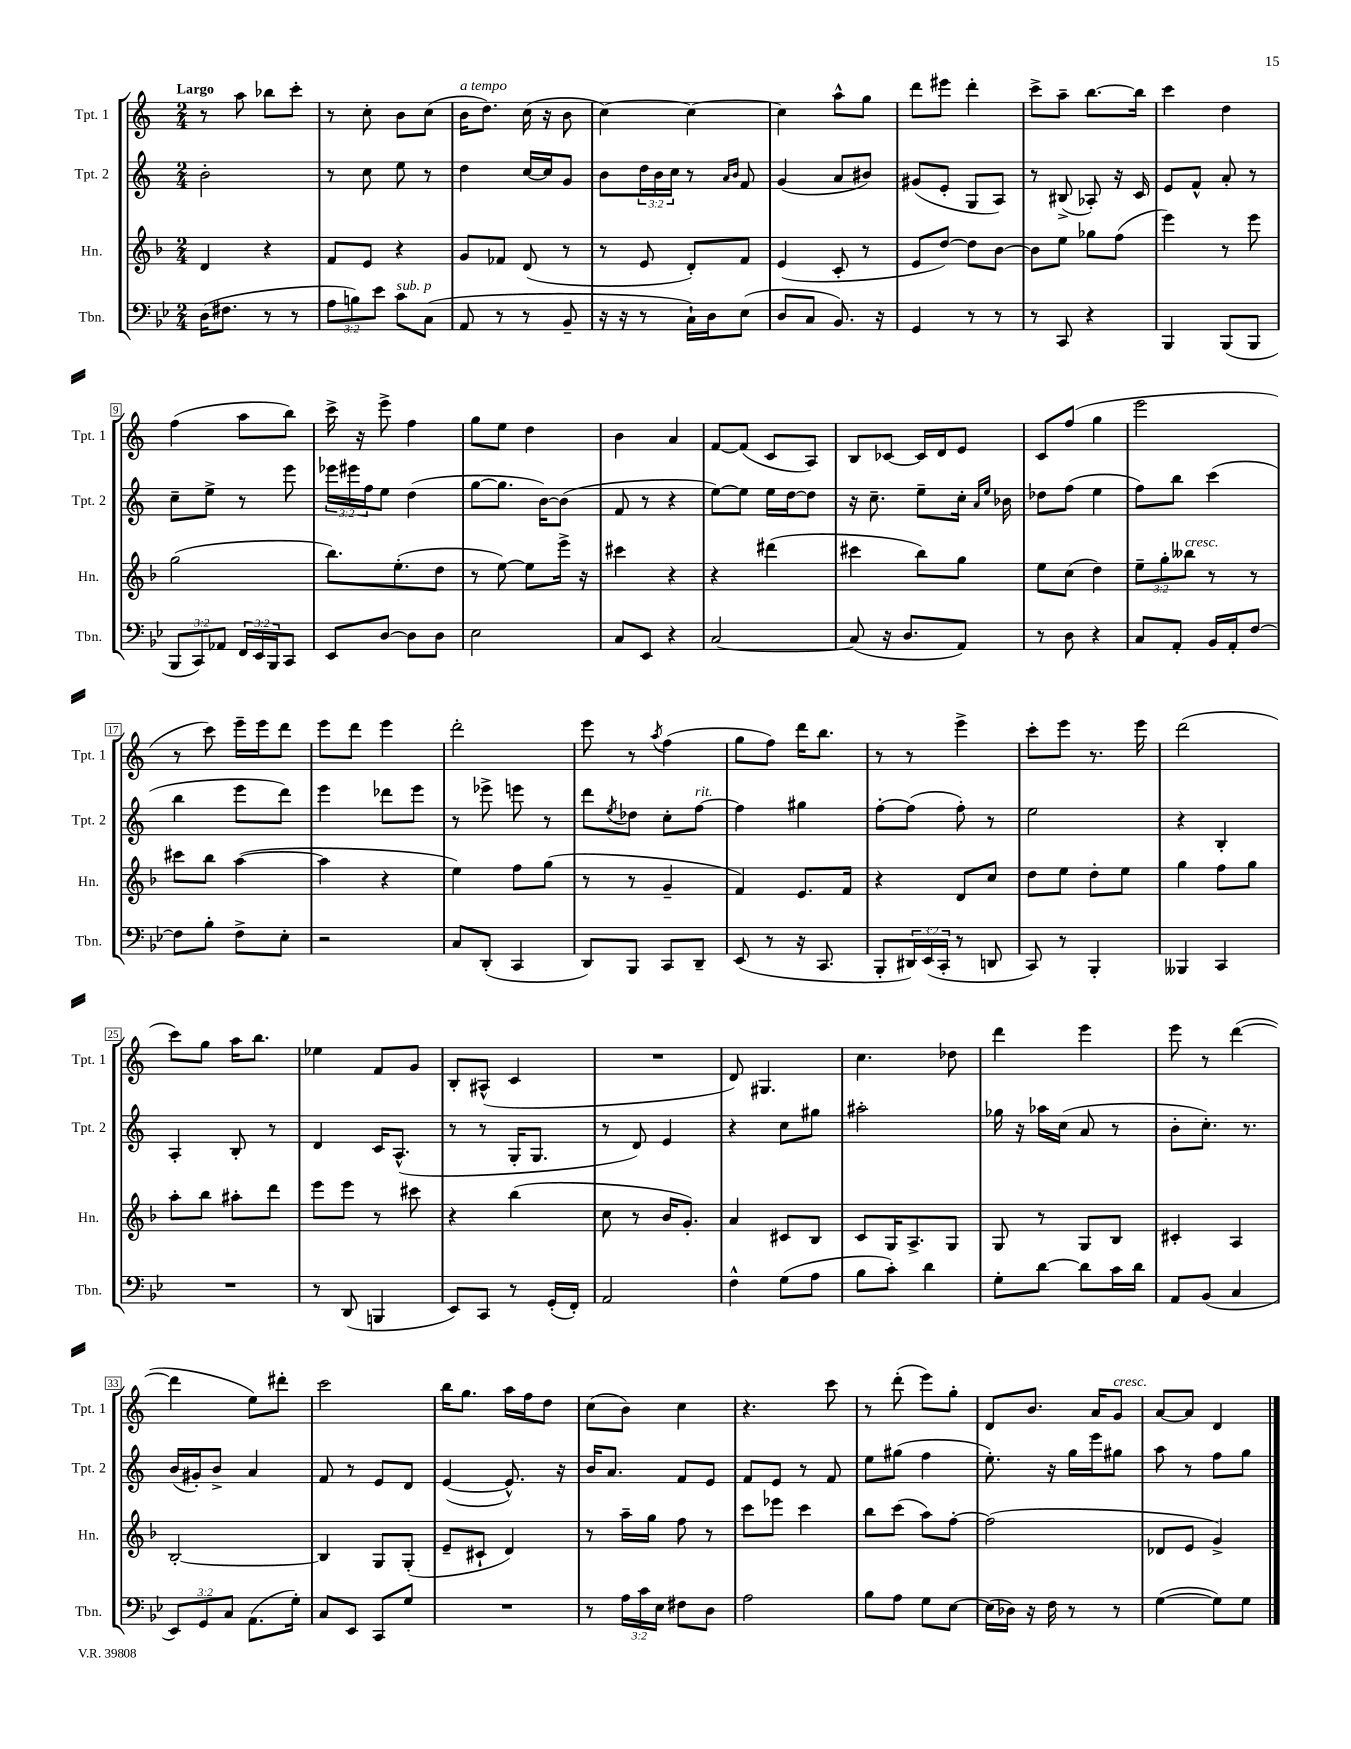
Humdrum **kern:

**kern	**kern	**kern	**kern
*staff4	*staff3	*staff2	*staff1
*clefF4	*clefG2	*clefG2	*clefG2
*k[b-e-]	*k[b-]	*k[]	*k[]
*M2/4	*M2/4	*M2/4	*M2/4
(16D	4d	2b'	8r
8.F#	.	.	.
.	.	.	8aa
8r	4r	.	8bb-
8r	.	.	8ccc'
=	=	=	=
12A	8f	8r	8r
12B)	.	.	.
.	8e	8cc	8cc'
12e-	.	.	.
8c	4r	8ee	8b
(8C	.	8r	(8cc
=	=	=	=
8AA	8g	4dd	16b
.	.	.	8.dd)
8r	8f-	.	.
8r	(8d	[16cc	(16cc
.	.	16cc]	16r
8BB-~	8r	8g	8b
=	=	=	=
16r	8r	8b	[4cc)
16r	.	.	.
8r	8e	24dd	.
.	.	24b	.
.	.	24cc	.
16C`)	8d')	8r	4cc_
16D	.	.	.
.	.	16qqa	.
.	.	16qqb	.
(8E-	8f	8f	.
=	=	=	=
8D	(4e	(4g	4cc]
8C	.	.	.
8.BB-)	8c'	8a	8aa^^
.	8r	8b#)	8gg
16r	.	.	.
=	=	=	=
4GG	8e	(8g#	8ddd
.	[8dd)	8e'	8eee#
8r	8dd]	8G	4ddd'
8r	[8b-	8A)	.
=	=	=	=
8r	8b-]	8r	8ccc^
8CC	8ee	(8B#^	8aa~
4r	8gg-	8A-')	[8.bb
.	(8ff	16r	.
.	.	16c	16bb]
=	=	=	=
4BBB-	4eee)	8e	4ccc
.	.	8f^^	.
(8BBB-	8r	8a'	4dd
8BBB-	8eee	8r	.
=	=	=	=
12BBB-	(2gg	8cc~	(4ff
12CC)	.	.	.
.	.	8ee^	.
12AA-	.	.	.
24FF	.	8r	8aa
24EE-	.	.	.
24BBB-	.	.	.
8CC	.	8eee	8bb)
=	=	=	=
8EE-	8.bb-)	24eee-	16ccc^
.	.	24eee#	.
.	.	.	16r
.	.	24ff	.
[8D	.	8ee	8eee^
.	(8.ee'	.	.
8D]	.	(4dd	4ff
8D	8dd	.	.
=	=	=	=
2E-	8r	[8gg	8gg
.	[8ee)	8.gg]	8ee
.	8ee]	.	4dd
.	.	[16b)	.
.	16eee^	(8b]	.
.	16r	.	.
=	=	=	=
8C	4ccc#	8f	4b
8EE-	.	8r	.
4r	4r	4r	4a
=	=	=	=
[2C	4r	[8ee)	[8f
.	.	8ee]	(8f]
.	(4ddd#	16ee	8c
.	.	[16dd	.
.	.	8dd]	8A)
=	=	=	=
(8C]	4ccc#	16r	8B
.	.	8.cc~	.
16r	.	.	[8c-
8.D	.	.	.
.	8bb-)	8ee~	16c-]
.	.	.	16d
8AA)	8gg	16cc'	8e
.	.	16qqa	.
.	.	16qqee	.
.	.	16b-	.
=	=	=	=
8r	8ee	8dd-	8c
8D	(8cc	(8ff	(8ff
4r	4dd)	4ee	4gg
=	=	=	=
8C	12ee~	8ff)	2eee
.	12gg'	.	.
8AA'	.	8bb	.
.	12bb--	.	.
16BB-	8r	(4ccc	.
16AA'	.	.	.
[8F	8r	.	.
=	=	=	=
8F]	8ccc#	4bb	8r
8B-'	8bb-	.	8ccc)
8F^	([4aa	8eee	16eee~
.	.	.	16eee
8E-'	.	8ddd)	8ddd
=	=	=	=
2r	4aa]	4eee	8eee
.	.	.	8ddd
.	4r	8ddd-	4eee
.	.	8eee	.
=	=	=	=
8C	4ee)	8r	2ddd'
(8DD'	.	8eee-^	.
4CC	8ff	8eee	.
.	(8gg	8r	.
=	=	=	=
8DD)	8r	8ddd	8eee
.	.	8qee	.
8BBB-	8r	8dd-	8r
.	.	.	8qaa
8CC	4g~	8cc'	(4ff
8DD~	.	[8ff	.
=	=	=	=
(8EE-	4f)	4ff]	8gg
8r	.	.	8ff)
16r	8.e	4gg#	16ddd
8.CC	.	.	8.bb
.	16f	.	.
=	=	=	=
8BBB-'	4r	[8ff'	8r
24DD#)	.	(8ff]	8r
(24EE-	.	.	.
24CC'	.	.	.
8r	8d	8ff')	4eee^
8DD	8cc	8r	.
=	=	=	=
8CC)	8dd	2ee	8ccc'
8r	8ee	.	8eee
4BBB-'	8dd'	.	8.r
.	8ee	.	.
.	.	.	16eee
=	=	=	=
4BBB--	4gg	4r	(2ddd
4CC	8ff	4B'	.
.	8gg	.	.
=	=	=	=
2r	8aa'	4A'	8ccc)
.	8bb-	.	8gg
.	8aa#'	8B'	16aa
.	.	.	8.bb
.	8ddd	8r	.
=	=	=	=
8r	8eee	4d	4ee-
(8DD	8eee	.	.
4BBB	8r	16c	8f
.	.	(8.A^^	.
.	8ccc#	.	8g
=	=	=	=
8EE-)	4r	8r	8B'
8CC	.	8r	(8A#^^
8r	(4bb-	16G'	4c
.	.	8.G	.
(16GG'	.	.	.
16FF')	.	.	.
=	=	=	=
2AA	8cc	8r	2r
.	8r	8d)	.
.	16b-	4e	.
.	8.g')	.	.
=	=	=	=
4F^^	4a	4r	8d)
.	.	.	4.G#
(8G	8c#	8cc	.
8A	8B-	8gg#	.
=	=	=	=
8B-	8c	2aa#'	4.cc
8c')	16G	.	.
.	8.A^	.	.
4d	.	.	.
.	8G	.	8dd-
=	=	=	=
8G'	8G	16gg-	4ddd
.	.	16r	.
[8d	8r	16aa-	.
.	.	(16cc	.
8d]	8G	8a	4eee
16c	8B-	8r	.
16d	.	.	.
=	=	=	=
8AA	4c#'	8b'	8eee
(8BB-	.	8.cc')	8r
4C	4A	.	([4ddd
.	.	8.r	.
=	=	=	=
12EE-)	[2B-'	(16b	4ddd]
.	.	16g#')	.
12GG	.	.	.
.	.	8b^	.
12C	.	.	.
(8.AA	.	4a	8ee)
.	.	.	8ddd#'
16G')	.	.	.
=	=	=	=
8C	4B-]	8f	2ccc
8EE-	.	8r	.
8CC	8G	8e	.
8G	(8G'	8d	.
=	=	=	=
2r	8e~	([4e	16bb
.	.	.	8.gg
.	8c#`	.	.
.	4d)	8.e^^])	16aa
.	.	.	16ff
.	.	.	8dd
.	.	16r	.
=	=	=	=
8r	8r	16b	(8cc
.	.	8.a	.
24A	16aa~	.	8b)
24c	.	.	.
.	16gg	.	.
24E-	.	.	.
8F#	8ff	8f	4cc
8D	8r	8e	.
=	=	=	=
2A	8ccc	8f	4.r
.	8eee-	8e	.
.	4ccc	8r	.
.	.	8f	8ccc
=	=	=	=
8B-	8bb-	8ee	8r
8A	(8ccc	(8gg#	(8ddd'
8G	8aa)	4ff	8eee)
[8E-	[8ff'	.	8gg'
=	=	=	=
(16E-]	(2ff]	8.ee')	8d
16D-)	.	.	.
16r	.	.	8.b
16F	.	16r	.
8r	.	16gg	.
.	.	16eee	16a
8r	.	8gg#	8g
=	=	=	=
([4G	8d-	8aa	[8a
.	8e	8r	8a]
8G])	4g^)	8ff	4d
8G	.	8gg	.
==	==	==	==
*-	*-	*-	*-
